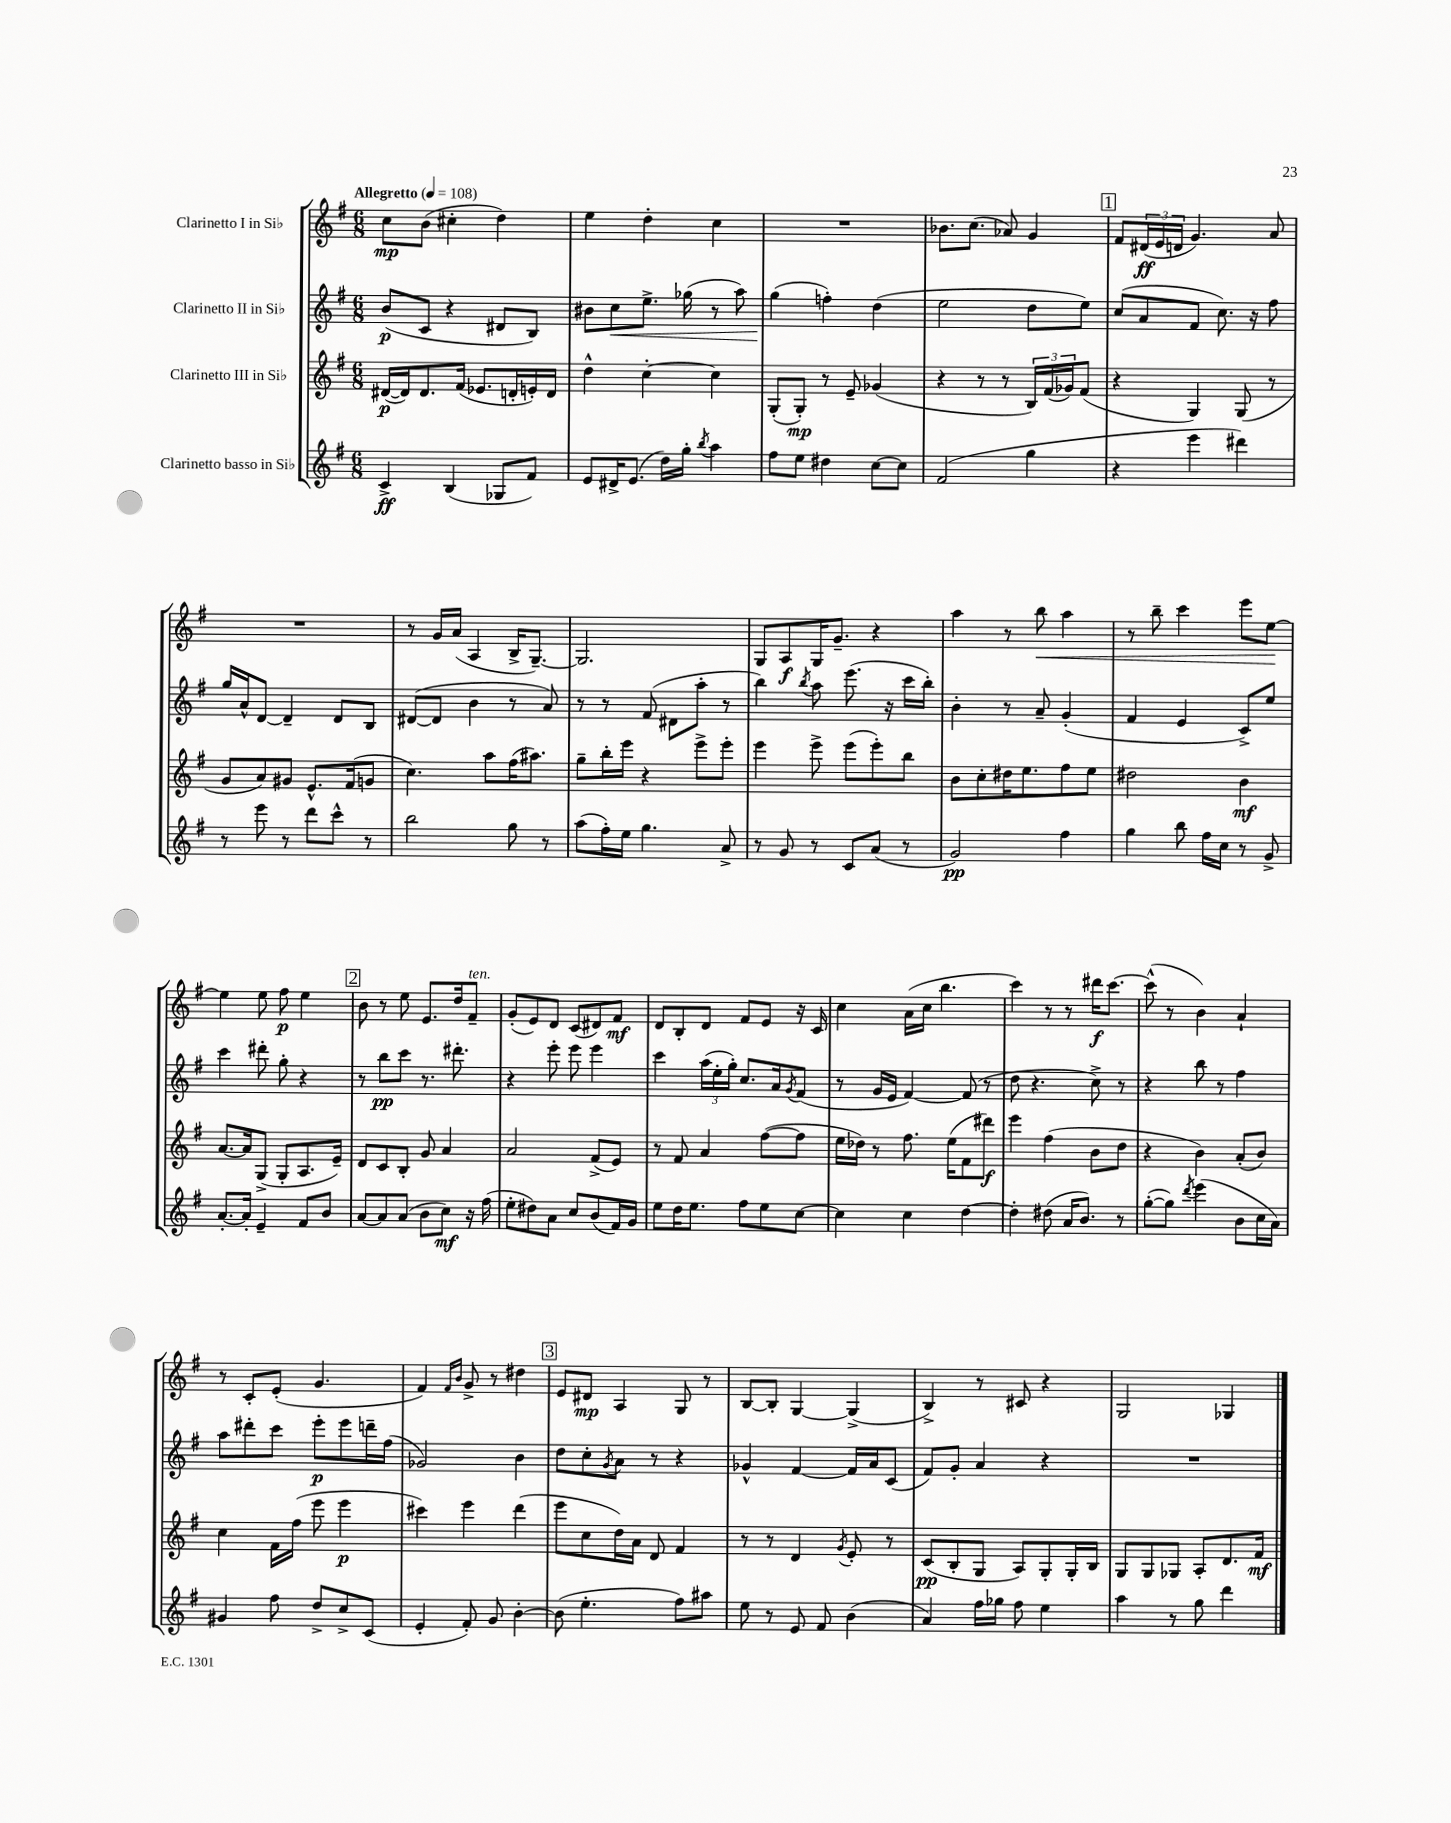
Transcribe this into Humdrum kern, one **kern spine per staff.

**kern	**dynam	**kern	**dynam	**kern	**dynam	**kern	**dynam
*part4	*part4	*part3	*part3	*part2	*part2	*part1	*part1
*staff4	*staff4	*staff3	*staff3	*staff2	*staff2	*staff1	*staff1
*I"Clarinetto basso in Si♭	*	*I"Clarinetto III in Si♭	*	*I"Clarinetto II in Si♭	*	*I"Clarinetto I in Si♭	*
*clefG2	*	*clefG2	*	*clefG2	*	*clefG2	*
*k[f#]	*	*k[f#]	*	*k[f#]	*	*k[f#]	*
*M6/8	*	*M6/8	*	*M6/8	*	*M6/8	*
*MM108	*	*MM108	*	*MM108	*	*MM108	*
=1	=1	=1	=1	=1	=1	=1	=1
!	!	!	!	!	!	!LO:TX:a:B:t=Allegretto	!
4c^/	ff	([16d#X/LL	p	(8b/L	p	8cc\L	mp
.	.	16d#/J])	.	.	.	.	.
.	.	8.d#/	.	8c/J	.	(8b\J	.
(4B/	.	.	.	4r	.	4cc#X'\	.
.	.	(16f#/Jk	.	.	.	.	.
.	.	8.e-X/L	.	.	.	.	.
8G-X/L	.	.	.	8d#X/L	.	4dd\)	.
.	.	16dn'/L	.	.	.	.	.
8f#/J)	.	16en'/)	.	8B/J)	.	.	.
.	.	16d/JJ	.	.	.	.	.
=2	=2	=2	=2	=2	=2	=2	=2
8e/L	.	4dd^^\	.	8b#X\L	.	4ee\	.
!	!	!	!	!	!LO:HP:b	!	!
16d#X^/K	.	.	.	8cc\	<	.	.
(8.e/J	.	.	.	.	.	.	.
.	.	[4cc'\	.	8.ee^\J	.	4dd'\	.
16dd\LL)	.	.	.	.	.	.	.
16gg'\JJ	.	.	.	(16gg-X\	.	.	.
8qbb/	.	.	.	.	.	.	.
4aa\	.	4cc\]	.	8r	.	4cc\	.
.	.	.	.	8aa\)	.	.	.
=3	=3	=3	=3	=3	=3	=3	=3
8ff#\L	.	(8G'/L	.	(4gg\	.	2.r	.
8ee\J	.	8G'/J)	mp	.	.	.	.
4dd#X\	.	8r	.	4ffn'\)	[	.	.
.	.	8e~/	.	.	.	.	.
[8cc\L	.	(4g-X/	.	(4dd\	.	.	.
8cc\J]	.	.	.	.	.	.	.
=4	=4	=4	=4	=4	=4	=4	=4
(2f#/	.	4r	.	2ee\	.	8.b-X\L	.
.	.	.	.	.	.	(8.cc\J	.
.	.	8r	.	.	.	.	.
.	.	8r	.	.	.	8a-X/)	.
4gg\	.	24B/LL)	.	8dd\L	.	4g/	.
.	.	(24f#/	.	.	.	.	.
.	.	24g-X/J)	.	.	.	.	.
.	.	(8f#/J	.	8ee\J)	.	.	.
!!LO:REH:place=s1:t=1
=5	=5	=5	=5	=5	=5	=5	=5
4r	.	4r	.	(8cc/L	.	8f#/L	.
.	.	.	.	8a/	.	(24d#X/L	ff
.	.	.	.	.	.	24e/	.
.	.	.	.	.	.	24dn/JJ	.
4eee\	.	4G/)	.	8f#/J	.	4.g/)	.
.	.	.	.	8.cc\)	.	.	.
4ddd#X\)	.	(8G/	.	.	.	.	.
.	.	.	.	16r	.	.	.
.	.	8r	.	8ff#\	.	8a/	.
!!LO:LB:g=z
=6	=6	=6	=6	=6	=6	=6	=6
8r	.	8g/L	.	16gg/LL	.	2.r	.
.	.	.	.	16a^^/J	.	.	.
8eee\	.	8a/)	.	[8d/J	.	.	.
8r	.	8g#X/J	.	4d~/]	.	.	.
8ddd\L	.	8.e^^/L	.	.	.	.	.
8ccc^^\J	.	.	.	8d/L	.	.	.
.	.	(16f#/k	.	.	.	.	.
8r	.	8gn/J	.	8B/J	.	.	.
=7	=7	=7	=7	=7	=7	=7	=7
2bb\	.	4.cc\)	.	([8d#X/L	.	8r	.
.	.	.	.	8d#/J]	.	16g/LL	.
.	.	.	.	.	.	(16a/JJ	.
.	.	.	.	4b\	.	4A/	.
.	.	8aa\L	.	.	.	.	.
8gg\	.	(16ff#\K	.	8r	.	16B^/KL	.
.	.	8.aa#X\J)	.	.	.	[8.G~/J)	.
8r	.	.	.	8a/)	.	.	.
=8	=8	=8	=8	=8	=8	=8	=8
(8aa\L	.	8gg~\L	.	8r	.	2.G/]	.
16ff#'\L)	.	16bb'\L	.	8r	.	.	.
16ee\JJ	.	16eee\JJ	.	.	.	.	.
4.gg\	.	4r	.	(8f#/	.	.	.
.	.	.	.	8d#X\L	.	.	.
.	.	8eee^\L	.	8aa'\J	.	.	.
8a^/	.	8eee'\J	.	8r	.	.	.
=9	=9	=9	=9	=9	=9	=9	=9
8r	.	4eee\	.	4bb\)	.	8G/L	.
8g/	.	.	.	.	.	8A/	f
.	.	.	.	8qbb/	.	.	.
8r	.	8eee^\	.	8aa\	.	16G/K	.
.	.	.	.	.	.	8.g~/J	.
8c/L	.	(8eee\L	.	(8.eee\	.	.	.
(8a/J	.	8eee'\)	.	.	.	4r	.
.	.	.	.	16r	.	.	.
8r	.	8bb\J	.	16ccc\LL	.	.	.
.	.	.	.	16bb'\JJ)	.	.	.
=10	=10	=10	=10	=10	=10	=10	=10
2g/)	pp	8b\L	.	4b'\	.	4aa\	.
.	.	8cc'\	.	.	.	.	.
.	.	16dd#X\K	.	8r	.	8r	.
.	.	8.ee\	.	.	.	.	.
!	!	!	!	!	!	!	!LO:HP:b
.	.	.	.	8a~/	.	8bb\	<
4ff#\	.	8ff#\	.	(4g'/	.	4aa\	.
.	.	8ee\J	.	.	.	.	.
=11	=11	=11	=11	=11	=11	=11	=11
4gg\	.	2dd#X\	.	4f#/	.	8r	.
.	.	.	.	.	.	8bb~\	.
8bb\	.	.	.	4e/	.	4ccc\	.
16ff#\LL	.	.	.	.	.	.	.
16cc\JJ	.	.	.	.	.	.	.
8r	.	4b\	mf	8c^/L)	.	8eee\L	.
8g^/	.	.	.	8ee/J	.	[8ee\J	.
.	.	.	.	.	.	.	[
!!LO:LB:g=z
=12	=12	=12	=12	=12	=12	=12	=12
[8.a'/L	.	[8.a/L	.	4ccc\	.	4ee\]	.
16a'/Jk]	.	16a/k]	.	.	.	.	.
4e~/	.	(8G^/J	.	8ddd#X'\	.	8ee\	.
.	.	8G'/L	.	8gg'\	.	8ff#\	p
8f#/L	.	8.A/	.	4r	.	4ee\	.
8b/J	.	.	.	.	.	.	.
.	.	16e~/Jk)	.	.	.	.	.
!!LO:REH:place=s1:t=2
=13	=13	=13	=13	=13	=13	=13	=13
[8a/L	.	8d/L	.	8r	.	8b\	.
8a/]	.	8c/	.	8bb\L	pp	8r	.
(8a/J	.	8B'/J	.	8ccc\J	.	8ee\	.
8b\L	.	8g/	.	8.r	.	8.e/L	.
8cc\J)	mf	4a/	.	.	.	.	.
.	.	.	.	8.ddd#X'\	.	16dd/k	.
!	!	!	!	!	!	!LO:TX:a:i:t=ten.	!
16r	.	.	.	.	.	8f#~/J	.
(16ff#\	.	.	.	.	.	.	.
=14	=14	=14	=14	=14	=14	=14	=14
8ee'\L	.	2a/	.	4r	.	(8g'/L	.
8dd#X\)	.	.	.	.	.	8e/)	.
8a\J	.	.	.	8eee'\	.	8d/J	.
8cc/L	.	.	.	8eee\	.	(8c/L	.
(8b/	.	(8f#^/L	.	4eee\	.	8d#X/)	.
16f#/L)	.	8e/J)	.	.	.	8f#/J	mf
16g/JJ	.	.	.	.	.	.	.
=15	=15	=15	=15	=15	=15	=15	=15
8ee\L	.	8r	.	4ccc\	.	8d/L	.
16dd\K	.	8f#/	.	.	.	8B'/	.
8.ee\J	.	.	.	.	.	.	.
.	.	4a/	.	(24aa\LL	.	8d/J	.
.	.	.	.	24ee'\	.	.	.
.	.	.	.	24gg'\JJ)	.	.	.
8ff#\L	.	.	.	8.cc/L	.	8f#/L	.
8ee\	.	([8ff#\L	.	.	.	8e/J	.
.	.	.	.	16a/k	.	.	.
.	.	.	.	8qg/	.	.	.
[8cc\J	.	8ff#\J]	.	(8f#/J	.	16r	.
.	.	.	.	.	.	16c/	.
=16	=16	=16	=16	=16	=16	=16	=16
4cc\]	.	16ee\LL	.	8r	.	4cc\	.
.	.	16dd-X\JJ)	.	.	.	.	.
.	.	8r	.	16g/LL	.	.	.
.	.	.	.	16e/JJ	.	.	.
4cc\	.	8.ff#\	.	[4f#/)	.	(16a\LL	.
.	.	.	.	.	.	16cc\JJ	.
.	.	.	.	.	.	4.bb\	.
.	.	(16ee\KL	.	.	.	.	.
[4dd\	.	8f#\	.	(8f#/]	.	.	.
.	.	8ddd#X\J)	f	8r	.	.	.
=17	=17	=17	=17	=17	=17	=17	=17
4dd'\]	.	4eee\	.	8dd\	.	4ccc\)	.
.	.	.	.	4.r	.	.	.
(8dd#X\	.	(4ff#\	.	.	.	8r	.
16a/KL	.	.	.	.	.	8r	.
8.b/J)	.	.	.	.	.	.	.
.	.	8b\L	.	8cc^\)	.	16ddd#X\KL	f
.	.	.	.	.	.	[8.ccc\J	.
8r	.	8dd\J	.	8r	.	.	.
=18	=18	=18	=18	=18	=18	=18	=18
([8gg'\L	.	4r	.	4r	.	(8ccc^^\]	.
8gg\J])	.	.	.	.	.	8r	.
8qddd/	.	.	.	.	.	.	.
(4eee\	.	4b\)	.	8bb\	.	4b\)	.
.	.	.	.	8r	.	.	.
8b\L	.	(8a'/L	.	4ff#\	.	4a`/	.
16cc\L	.	8b/J)	.	.	.	.	.
16a\JJ)	.	.	.	.	.	.	.
!!LO:LB:g=z
=19	=19	=19	=19	=19	=19	=19	=19
4g#X/	.	4cc\	.	8aa\L	.	8r	.
.	.	.	.	8ddd#X'\	.	8c'/L	.
8ff#\	.	16f#\LL	.	8ccc\J	.	(8e'/J	.
.	.	(16ff#\JJ	.	.	.	.	.
8dd^/L	.	8eee\	.	8eee'\L	p	4.g/	.
8cc^/	.	4eee\	p	8eee\	.	.	.
(8c/J	.	.	.	16dddn~\L	.	.	.
.	.	.	.	(16ff#\JJ	.	.	.
=20	=20	=20	=20	=20	=20	=20	=20
4e'/	.	4ccc#X\)	.	2g-X/)	.	4f#/)	.
.	.	.	.	.	.	16qqf#/LL	.
.	.	.	.	.	.	16qqb/JJ	.
8f#'/)	.	4eee\	.	.	.	8g^/	.
8g/	.	.	.	.	.	8r	.
[4b'\	.	(4ddd\	.	4b\	.	4dd#X\	.
!!LO:REH:place=s1:t=3
=21	=21	=21	=21	=21	=21	=21	=21
(8b\]	.	8eee\L	.	8dd\L	.	8e/L	.
4.ee'\	.	8cc\	.	8cc'\	.	8d#X/J	mp
.	.	.	.	8qg/	.	.	.
.	.	16dd\L)	.	8a\J	.	4A/	.
.	.	16a\JJ	.	.	.	.	.
.	.	8d/	.	8r	.	.	.
8ff#\L)	.	4f#/	.	4r	.	8G/	.
8aa#X\J	.	.	.	.	.	8r	.
=22	=22	=22	=22	=22	=22	=22	=22
8ee\	.	8r	.	4g-X^^/	.	[8B/L	.
8r	.	8r	.	.	.	8B'/J]	.
8e/	.	4d/	.	[4f#/	.	[4G/	.
8f#/	.	.	.	.	.	.	.
.	.	8qg/	.	.	.	.	.
(4b\	.	8e'/	.	16f#/LL]	.	(4G^/]	.
.	.	.	.	16a/J	.	.	.
.	.	8r	.	(8c/J	.	.	.
=23	=23	=23	=23	=23	=23	=23	=23
4a/)	.	(8c/L	pp	8f#/L)	.	4B^/)	.
.	.	8B'/	.	8g'/J	.	.	.
16ff#\LL	.	8G/J	.	4a/	.	8r	.
16gg-X\JJ	.	.	.	.	.	.	.
8ff#\	.	8A/L)	.	.	.	8c#X/	.
4ee\	.	8G'/	.	4r	.	4r	.
.	.	16G'/L	.	.	.	.	.
.	.	16B/JJ	.	.	.	.	.
=24	=24	=24	=24	=24	=24	=24	=24
4aa\	.	8G/L	.	2.r	.	2G/	.
.	.	8G/	.	.	.	.	.
8r	.	8G-X/J	.	.	.	.	.
8gg\	.	8A'/L	.	.	.	.	.
4ddd\	.	8.d/	.	.	.	4G-X/	.
.	.	16f#/Jk	mf	.	.	.	.
==	==	==	==	==	==	==	==
*-	*-	*-	*-	*-	*-	*-	*-
